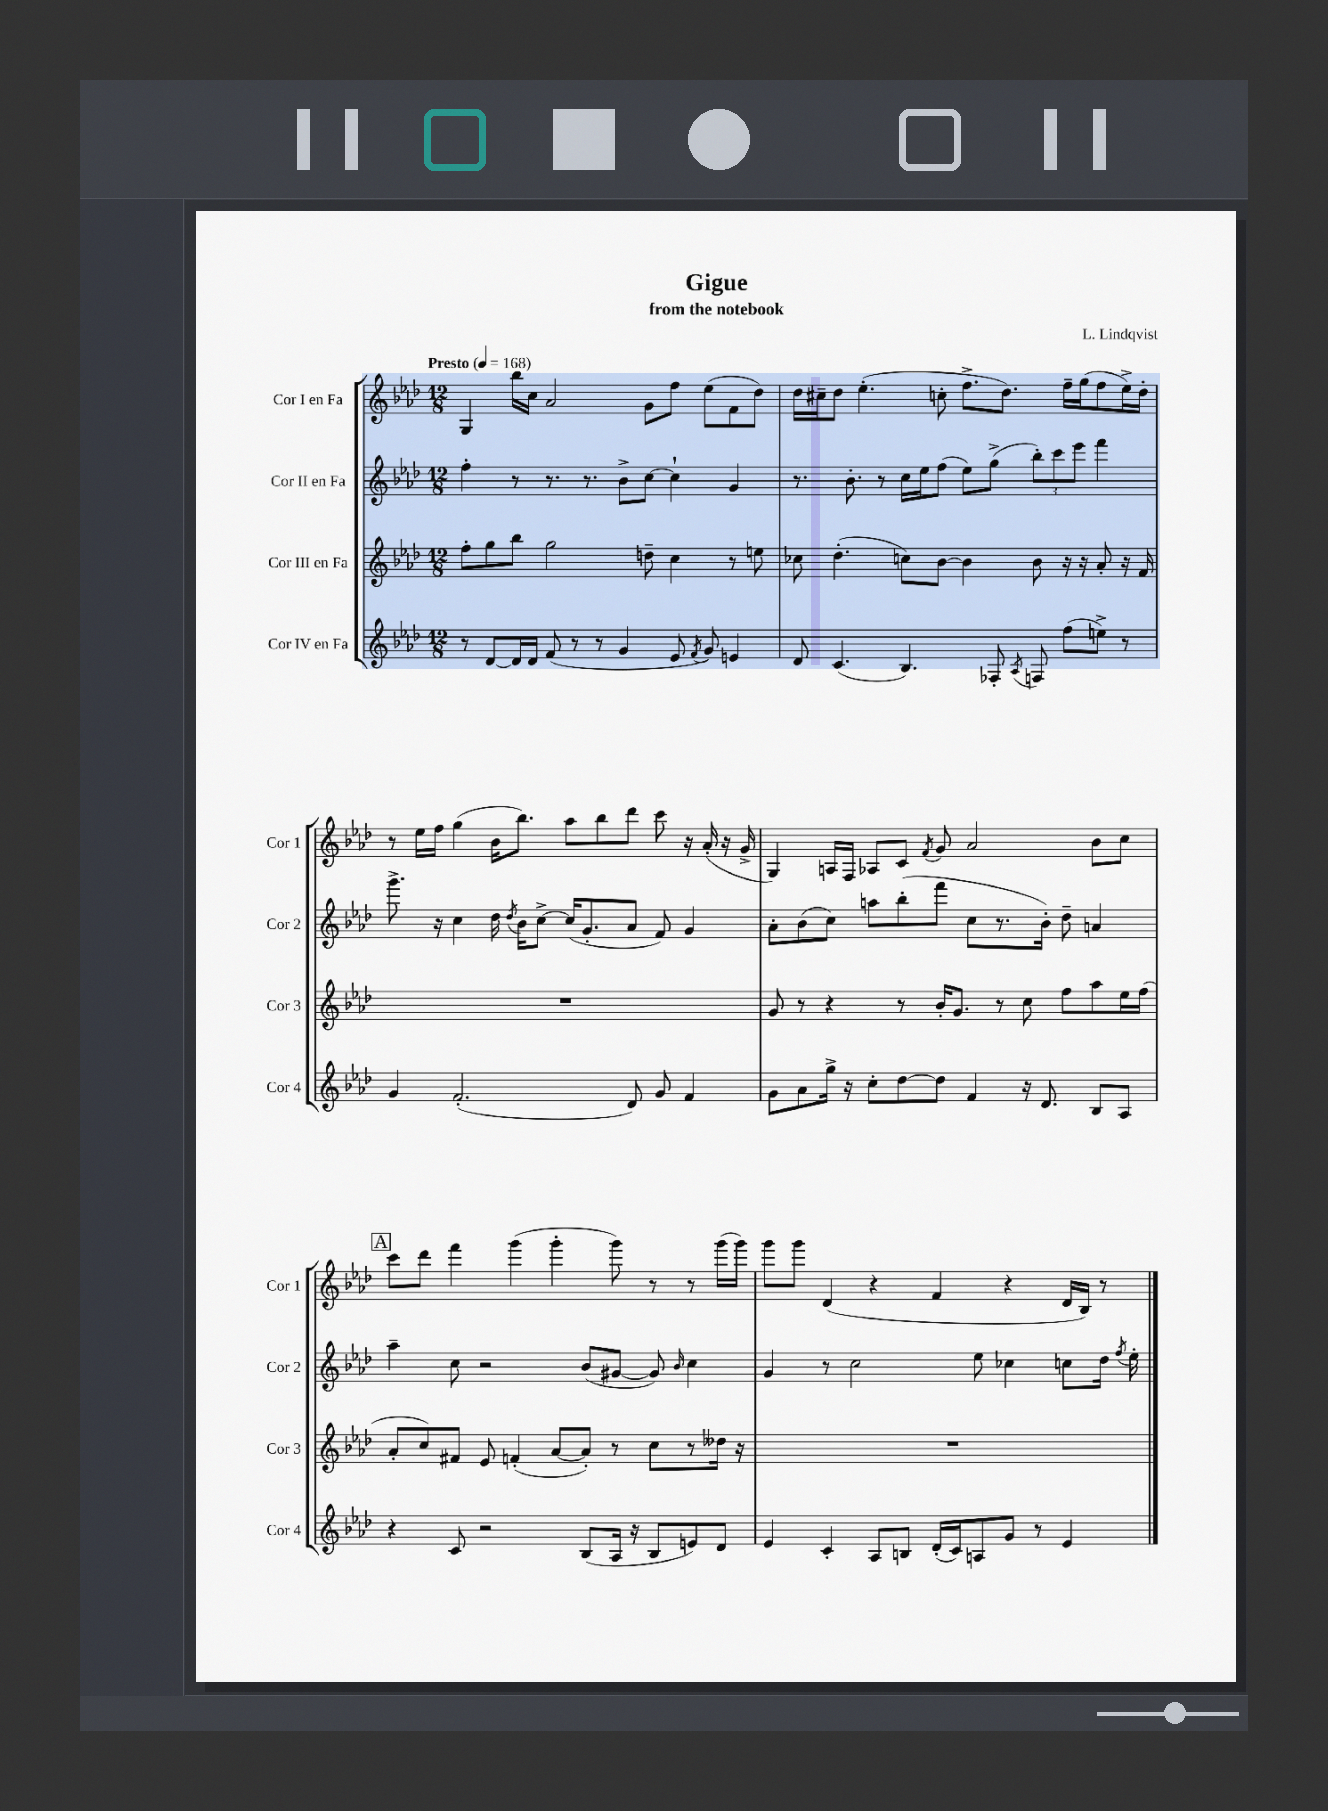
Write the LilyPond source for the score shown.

\header { title = "Gigue" composer = "L. Lindqvist" subtitle = "from the notebook" }
<<
\new StaffGroup <<
\new Staff = "s0" \with { instrumentName = "Cor I en Fa" shortInstrumentName = "Cor 1" } {
    \clef treble \key aes \major \numericTimeSignature \time 12/8 \tempo "Presto" 4 = 168
    \autoBeamOff g4 bes''16[ c''16] aes'2 g'8[ f''8] ees''8[( f'8 des''8]) |
    des''16[ cis''16-- des''8] ees''4.-.( c''8-. f''8.[-> des''8.]) f''16[-- g''16( f''8 ees''16->) des''16]-. |
    r8 ees''16[ f''16] g''4( bes'16[ bes''8.]) aes''8[ bes''8 des'''8] c'''8 r16 aes'16-.( r16 g'16-> |
    g4) a16[ f16] aes8[ c'8] \acciaccatura { f'8 } g'8 aes'2 bes'8[ c''8] |
    \mark \markup { \box "A" } c'''8[ des'''8] f'''4 g'''4( g'''4-. g'''8) r8 r8 g'''16[( g'''16]) |
    g'''8[ g'''8] des'4( r4 f'4 r4 des'16[ bes16]) r8 \bar "|." |
}
\new Staff = "s1" \with { instrumentName = "Cor II en Fa" shortInstrumentName = "Cor 2" } {
    \clef treble \key aes \major \numericTimeSignature \time 12/8
    \autoBeamOff f''4-. r8 r8. r8. bes'8[-> c''8]~ c''4-! g'4 |
    r8. bes'8.-. r8 c''16[ ees''16 f''8]( ees''8[) g''8]->( \tuplet 3/2 { bes''8[-.) c'''8 ees'''8] } f'''4 |
    g'''8.-> r16 c''4 des''16 \acciaccatura { des''8 } bes'16[ c''8]~-> c''16[( g'8.-. aes'8] f'8) g'4 |
    aes'8[-. bes'8( c''8]) a''8[ bes''8-.( f'''8] c''8[ r8. bes'16]-.) des''8-- a'4 |
    \mark \markup { \box "A" } aes''4-- c''8 r2 bes'8[( gis'8]~ gis'8) \grace { bes'16 } c''4 |
    g'4 r8 c''2 ees''8 ces''4 c''8[ des''16] \acciaccatura { f''8 } ees''16-. \bar "|." |
}
\new Staff = "s2" \with { instrumentName = "Cor III en Fa" shortInstrumentName = "Cor 3" } {
    \clef treble \key aes \major \numericTimeSignature \time 12/8
    \autoBeamOff f''8[-. g''8 bes''8] g''2 d''8-- c''4 r8 e''8 |
    ces''8 des''4.-.( c''8[) bes'8]~ bes'4 bes'8 r16 r16 aes'8-. r16 f'16 |
    R1. |
    g'8 r8 r4 r8 bes'16[-. g'8.] r8 c''8 f''8[ aes''8 ees''16 f''16]( |
    \mark \markup { \box "A" } aes'8[-. c''8) fis'8] ees'8 f'4-.( aes'8[~ aes'8]-.) r8 c''8[ r8 deses''16] r16 |
    R1. \bar "|." |
}
\new Staff = "s3" \with { instrumentName = "Cor IV en Fa" shortInstrumentName = "Cor 4" } {
    \clef treble \key aes \major \numericTimeSignature \time 12/8
    \autoBeamOff r8 des'8[~ des'16 des'16] f'8( r8 r8 g'4 ees'8 \acciaccatura { f'8 } g'8) e'4 |
    des'8 c'4.( bes4.) fes8-. \acciaccatura { aes8 } f8 f''8[( e''8]->) r8 |
    g'4 f'2.-.( des'8) g'8 f'4 |
    g'8[ aes'8 g''16]-> r16 c''8[-. des''8~ des''8] f'4 r16 des'8. bes8[ aes8] |
    \mark \markup { \box "A" } r4 c'8 r2 bes8[( aes16] r16 bes8[ e'8) des'8] |
    ees'4 c'4-. aes8[ b8] des'16[-.( c'16) a8 g'8] r8 ees'4 \bar "|." |
}
>>
>>
\layout { \context { \Score \remove "Bar_number_engraver" } }
